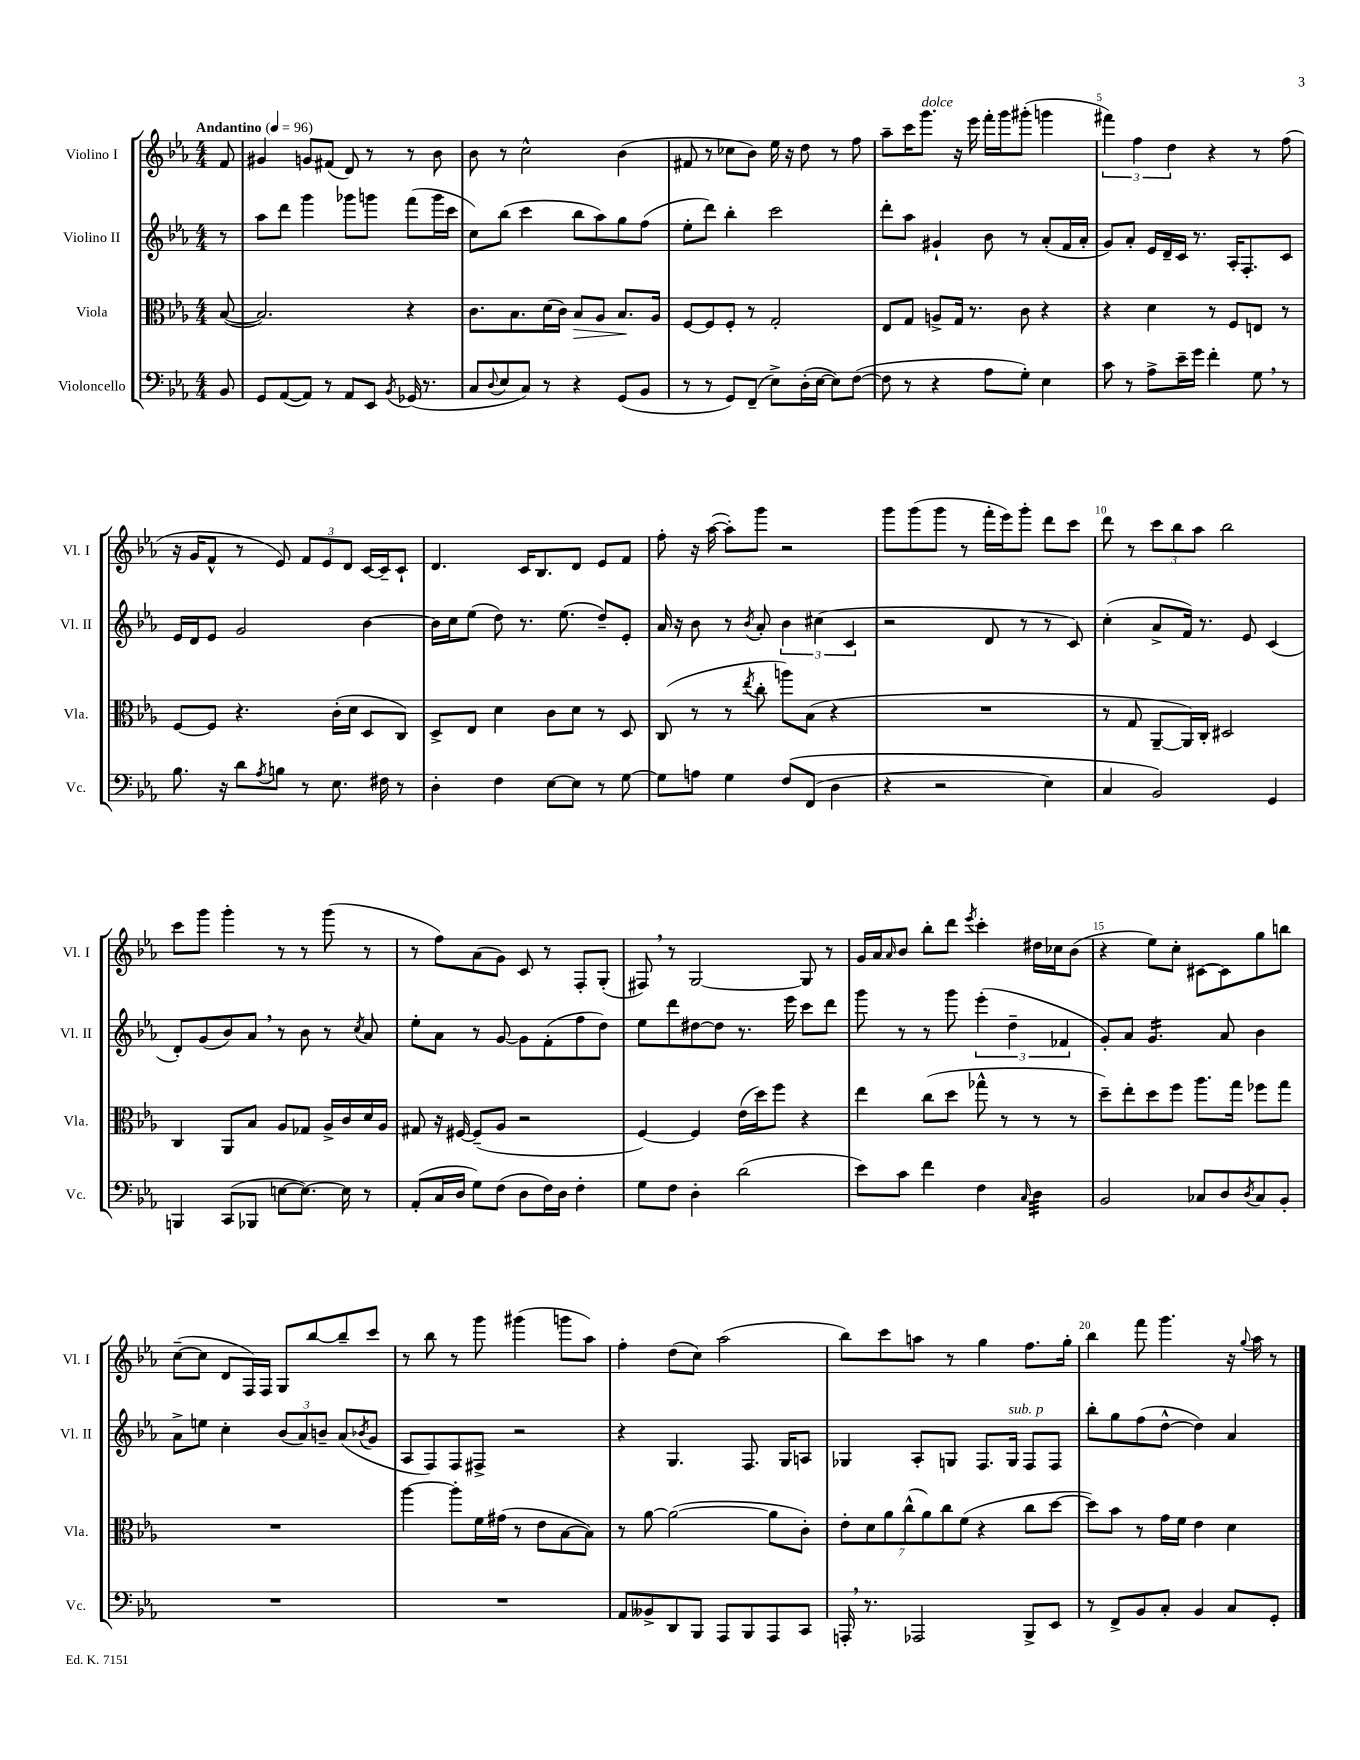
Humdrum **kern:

**kern	**kern	**kern	**kern
*staff4	*staff3	*staff2	*staff1
*clefF4	*clefC3	*clefG2	*clefG2
*k[b-e-a-]	*k[b-e-a-]	*k[b-e-a-]	*k[b-e-a-]
*M4/4	*M4/4	*M4/4	*M4/4
*MM96	*MM96	*MM96	*MM96
8BB-	([8B-	8r	8f
=	=	=	=
8GG	2.B-])	8aa-	4g#
([8AA-	.	8ddd	.
8AA-])	.	4ggg	8g
8r	.	.	(8f#
8AA-	.	8ggg-	8d)
8EE-	.	8ggg	8r
8qBB-	.	.	.
(16GG-	4r	(8fff	8r
8.r	.	.	.
.	.	16ggg	8b-
.	.	16ccc	.
=	=	=	=
8C	8.c	8cc)	8b-
8qqD	.	.	.
8E-	.	(8bb-	8r
.	8.B-	.	.
8C)	.	4ccc	2cc^^
8r	(16d	.	.
.	16c)	.	.
4r	8B-	8bb-	.
.	8A-	8aa-)	.
(8GG	8.B-	8gg	(4b-
8BB-	.	(8ff	.
.	16A-	.	.
=	=	=	=
8r	[8F	8ee-'	8f#
8r	8F]	8ddd)	8r
8GG)	8F'	4bb-'	8cc-
(8FF~	8r	.	8b-)
8E-^)	2G'	2ccc	16ee-
.	.	.	16r
(16D'	.	.	8dd
[16E-	.	.	.
8E-])	.	.	8r
([8F	.	.	8ff
=	=	=	=
8F]	8E-	8ddd'	8aa-~
8r	8G	8aa-	16ccc
.	.	.	8.ggg
4r	8A^	4g#`	.
.	16G	.	16r
.	8.r	.	16eee-
8A-	.	8b-	16fff'
.	.	.	16ggg
8G')	8c	8r	(8ggg#'
4E-	4r	(8a-'	4ggg
.	.	16f	.
.	.	16a-'	.
=	=	=	=
8c	4r	8g)	6fff#)
8r	.	8a-'	.
.	.	.	6ff
8A-^	4d	16e-	.
.	.	16d~	.
.	.	.	6dd
16e-~	.	16c	.
16g	.	8.r	.
4f'	8r	.	4r
.	8F	16A-'	.
.	.	8.F'	.
8G	8E	.	8r
8r	8r	8c	(8ff
=	=	=	=
8.B-	[8F	16e-	16r
.	.	16d	16g
.	8F]	8e-	8f^^
16r	.	.	.
8d	4.r	2g	8r
8qA-	.	.	.
8B	.	.	8e-)
8r	.	.	12f
.	.	.	12e-
8.E-	(16c'	.	.
.	.	.	12d
.	16d	.	.
.	8D	[4b-	[16c
16F#	.	.	16c~]
8r	8C)	.	8c`
=	=	=	=
4D'	8D^	16b-]	4.d
.	.	16cc	.
.	8E-	(8ee-	.
4F	4d	8dd)	.
.	.	8.r	16c
.	.	.	8.B-
[8E-	8c	.	.
.	.	(8.ee-	.
8E-]	8d	.	8d
8r	8r	8dd~)	8e-
[8G	8D	8e-'	8f
=	=	=	=
8G]	(8C	16a-	8ff'
.	.	16r	.
8A	8r	8b-	16r
.	.	.	([16aa-
4G	8r	8r	8aa-'])
.	8qee-	8qb-	.
.	8cc'	8a-'	8ggg
&(8F	8aa)	6b-	2r
(8FF	(8B-	.	.
.	.	(6cc#	.
4D	4r	.	.
.	.	6c	.
=	=	=	=
4r	1r	2r	8ggg
.	.	.	(8ggg
2r	.	.	8ggg
.	.	.	8r
.	.	8d	16fff'
.	.	.	16eee-)
.	.	8r	8ggg'
4E-)	.	8r	8ddd
.	.	8c)	8ccc
=	=	=	=
4C	8r	(4cc'	8ddd
.	8G	.	8r
2BB-&)	[8AA-~	8a-^	12ccc
.	.	.	12bb-
.	16AA-])	16f)	.
.	.	.	12aa-
.	16C'	8.r	.
.	2D#	.	2bb-
.	.	8e-	.
4GG	.	(4c	.
=	=	=	=
4BBB	4C	8d')	8ccc
.	.	(8g	8ggg
(8CC	8AA-	8b-)	4ggg'
8BBB-	8B-	8a-	.
[8E	8A-	8r	8r
8.E_)	8G-	8b-	8r
.	16A-^	8r	(8ggg
16E]	16c	.	.
.	.	8qcc	.
8r	16d	8a-	8r
.	16A-	.	.
=	=	=	=
(8AA-'	8G#	8ee-'	8r
16C	16r	8a-	8ff)
16D	[16F#	.	.
8G)	(8F#~]	8r	(8a-
(8F	8A-	[8g	8g)
8D	2r	8g]	8c
16F)	.	(8f'	8r
16D	.	.	.
4F'	.	8ff	8F'
.	.	8dd)	(8G'
=	=	=	=
8G	[4F)	8ee-	8F#)
8F	.	8ddd	8r
4D'	4F]	[8dd#	[2G
.	.	8dd#]	.
(2d	(16e-	8.r	.
.	16dd)	.	.
.	8ff	.	.
.	.	16eee-	.
.	4r	8ccc	8G]
.	.	8ddd	8r
=	=	=	=
8e-)	4ee-	8ggg	16g
.	.	.	16a-
.	.	.	16qqa-
8c	.	8r	8b-
4f	(8cc	8r	8bb-'
.	8dd	8ggg	8ddd
.	.	.	8qeee-
4F	8gg-^^	(6eee-'	4ccc'
.	8r	.	.
.	.	6dd~	.
16qqC	.	.	.
4D	8r	.	16dd#
.	.	.	16cc-
.	.	6f-	.
.	8r	.	(8b-
=	=	=	=
2BB-	8dd~)	8g')	4r
.	8ee-'	8a-	.
.	8dd	4.g	8ee-)
.	8ff	.	8cc'
8C-	8.aa-	.	[8c#
8D	.	8a-	8c#]
.	16gg	.	.
8qD	.	.	.
8C-	8ff-	4b-	8gg
8BB-'	8gg	.	8bb
=	=	=	=
1r	1r	8a-^	([8cc~
.	.	8ee	8cc]
.	.	4cc'	8d
.	.	.	16F)
.	.	.	16F
.	.	(12b-	8G
.	.	12a-)	.
.	.	.	[8bb-
.	.	12b~	.
.	.	(8a-	8bb-~]
.	.	8qb-	.
.	.	8g	8ccc
=	=	=	=
1r	[4aa-	8A-	8r
.	.	8F)	8bb-
.	8aa-']	8F	8r
.	16f	8F#^	8ggg
.	(16g#	.	.
.	8r	2r	(4ggg#
.	8e-	.	.
.	[8B-	.	8ggg
.	8B-])	.	8aa-)
=	=	=	=
8AA-	8r	4r	4ff'
8BB--^	[8a-	.	.
8DD	(2a-_	4.G	(8dd
8BBB-	.	.	8cc)
8AAA-	.	.	(2aa-
8BBB-	.	8.F	.
8AAA-	8a-]	.	.
.	.	16G	.
8CC	8c')	8A	.
=	=	=	=
16AAA'	14e-'	4G-	8bb-)
8.r	.	.	.
.	14d	.	.
.	.	.	8ccc
.	14a-	.	.
.	(14cc^^	.	.
2AAA-	.	8A-'	8aa
.	14a-)	.	.
.	14cc	.	.
.	.	8G	8r
.	(14f	.	.
.	4r	8.F	4gg
.	.	16G	.
8BBB-^	8cc	8F	8.ff
8EE-	[8dd	8F	.
.	.	.	16gg'
=	=	=	=
8r	8dd])	8bb-'	4bb-
8FF^	8b-	8gg	.
8BB-	8r	(8ff	8fff
8C'	16g	[8dd^^	4.ggg
.	16f	.	.
4BB-	4e-	4dd])	.
8C	4d	4a-	16r
.	.	.	8qqgg
.	.	.	16aa-
8GG'	.	.	8r
==	==	==	==
*-	*-	*-	*-
